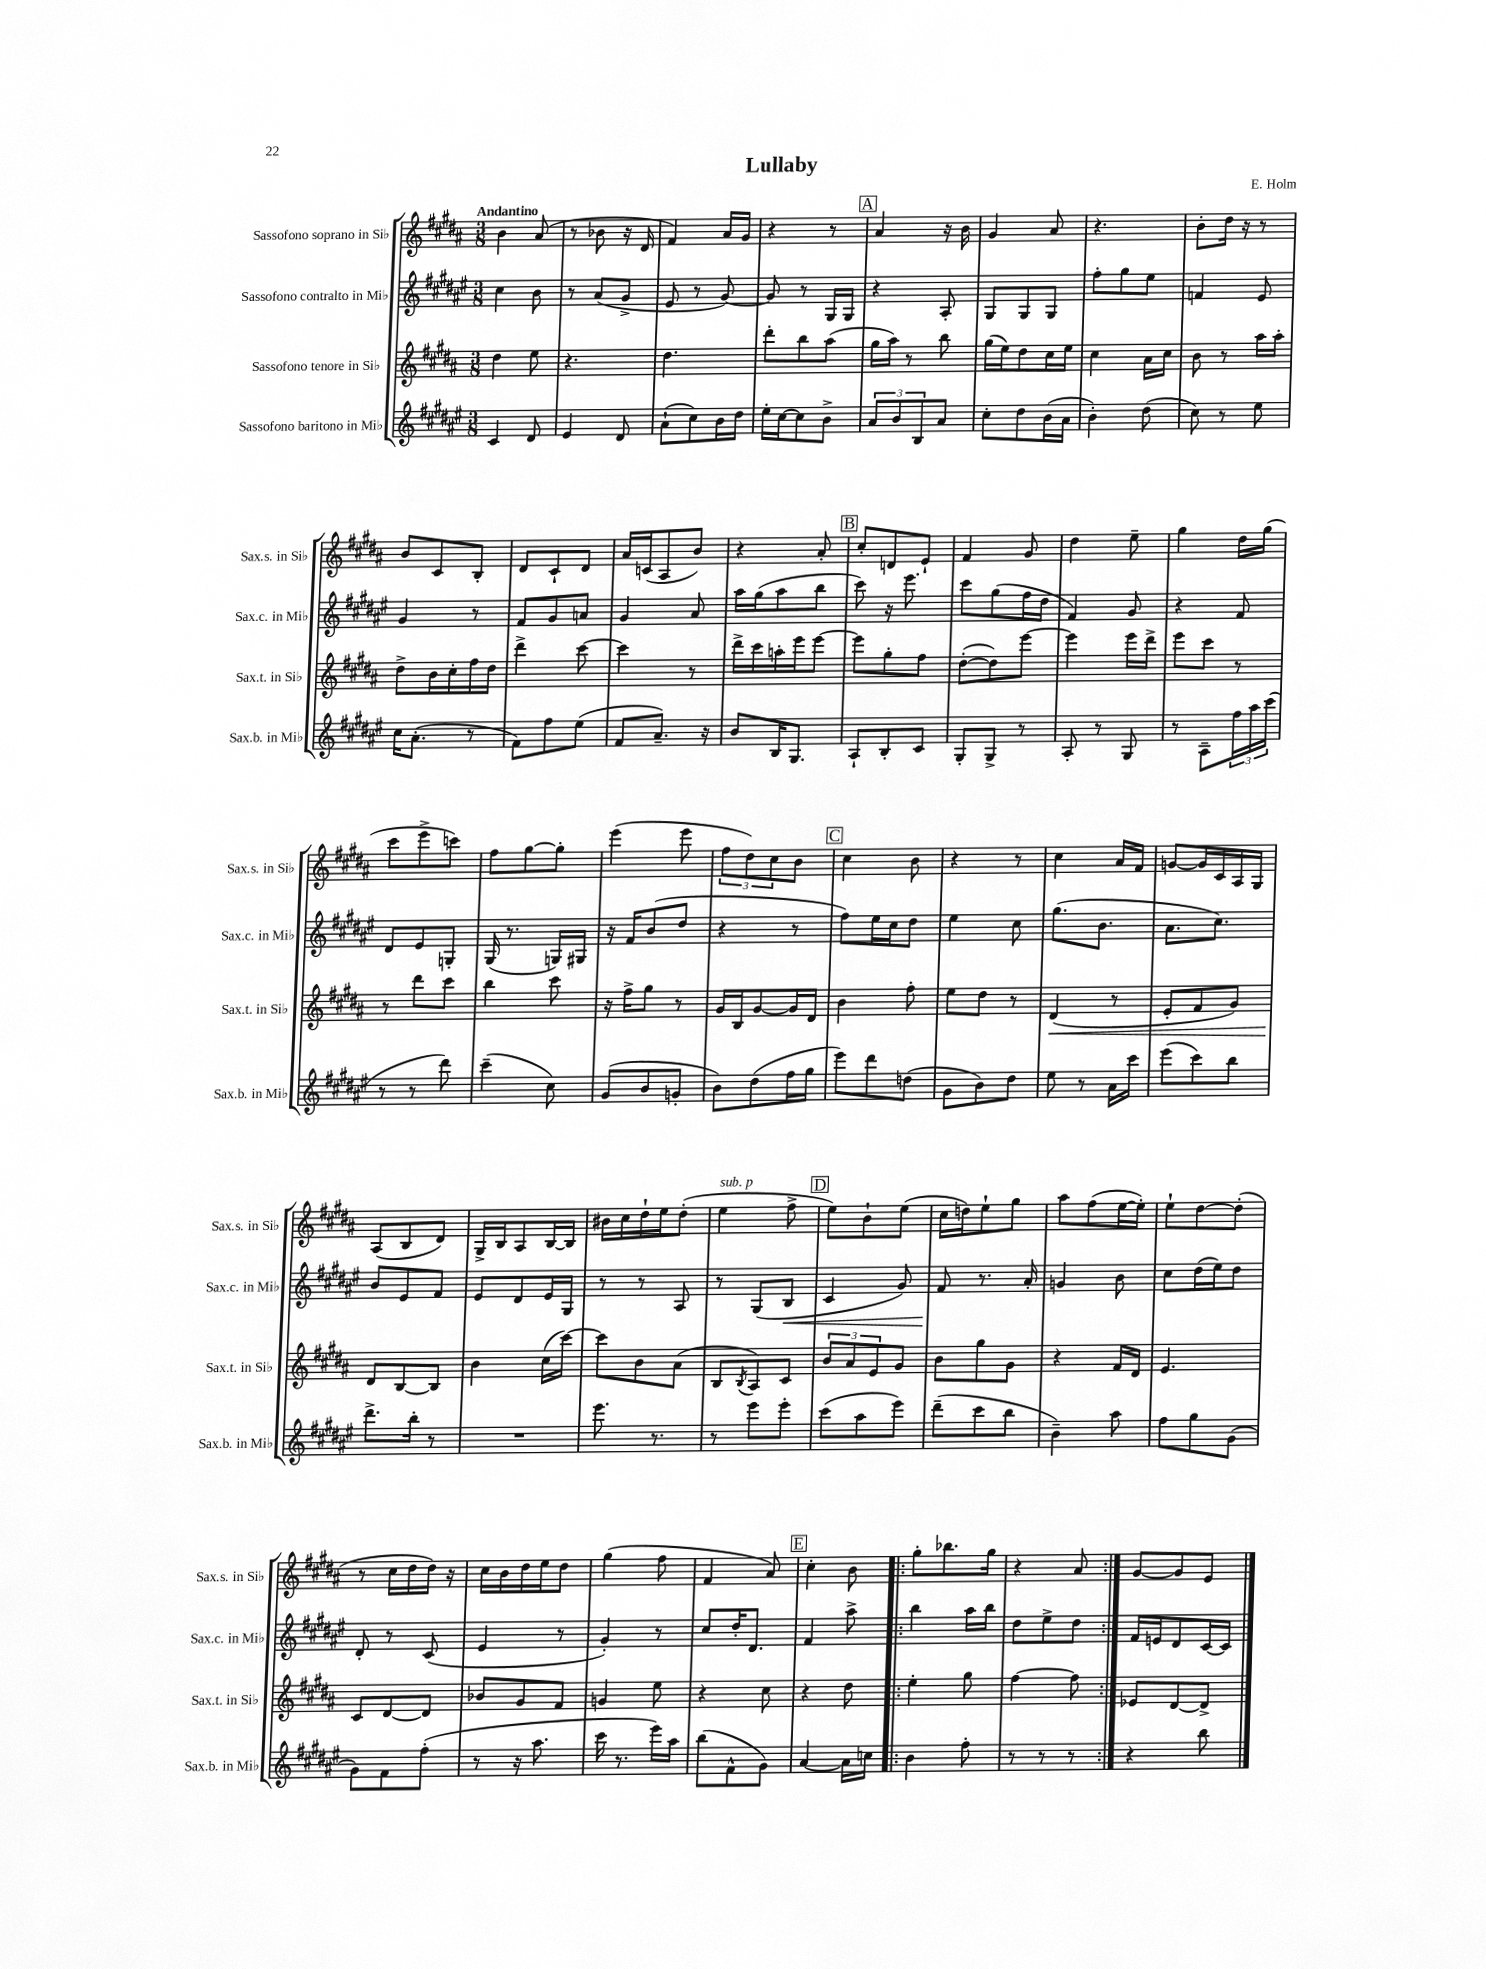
\header { title = "Lullaby" composer = "E. Holm" }
<<
\new StaffGroup <<
\new Staff = "s0" \with { instrumentName = "Sassofono soprano in Sib" shortInstrumentName = "Sax.s. in Sib" } {
    \clef treble \key b \major \numericTimeSignature \time 3/8 \tempo "Andantino"
    b'4 ais'8( |
    r8 bes'8 r16 dis'16 |
    fis'4) ais'16 gis'16 |
    r4 r8 |
    \mark \markup { \box "A" } ais'4 r16 b'16 |
    gis'4 ais'8 |
    r4. |
    b'8-. dis''16 r16 r8 |
    b'8 cis'8 b8-. |
    dis'8 cis'8-! dis'8 |
    ais'16 c'16( ais8 b'8) |
    r4 ais'8-. |
    \mark \markup { \box "B" } cis''8-. d'8 e'8-! |
    fis'4 gis'8 |
    dis''4 e''8-- |
    gis''4 dis''16 gis''16( |
    cis'''8 e'''8-> c'''8) |
    fis''8 gis''8~ gis''8-. |
    e'''4( e'''8 |
    \tuplet 3/2 { fis''8 dis''8) cis''8 } b'8 |
    \mark \markup { \box "C" } cis''4 b'8 |
    r4 r8 |
    cis''4 ais'16 fis'16 |
    g'8~ g'16 cis'16 ais16 gis16 |
    ais8( b8 dis'8) |
    gis16-> b16 ais8 b16~ b16 |
    bis'16 cis''16 dis''16-! e''16 dis''8-.( |
    e''4^\markup { \italic "sub. p" } fis''8-> |
    \mark \markup { \box "D" } e''8) b'8-! e''8( |
    cis''16 d''16) e''8-! gis''8 |
    ais''8 fis''8( e''16~ e''16-.) |
    e''8-! dis''8~ dis''8-.( |
    r8 cis''16 dis''16 dis''16) r16 |
    cis''16 b'16 dis''16 e''16 dis''8 |
    gis''4( fis''8 |
    fis'4 ais'8) |
    \mark \markup { \box "E" } cis''4-. b'8 |
    \repeat volta 2 { gis''8-. bes''8. gis''16 |
    r4 ais'8 | }
    gis'8~ gis'8 e'8 \bar "|." |
}
\new Staff = "s1" \with { instrumentName = "Sassofono contralto in Mib" shortInstrumentName = "Sax.c. in Mib" } {
    \clef treble \key fis \major \numericTimeSignature \time 3/8
    cis''4 b'8 |
    r8 ais'8( gis'8-> |
    eis'8 r8 gis'8~) |
    gis'8 r8 gis16 gis16 |
    \mark \markup { \box "A" } r4 ais8-. |
    gis8 gis8 gis8 |
    fis''8-. gis''8 eis''8 |
    f'4 eis'8 |
    gis'4 r8 |
    fis'8 gis'8 a'8 |
    gis'4 ais'8 |
    ais''16 gis''16( ais''8 b''8 |
    \mark \markup { \box "B" } cis'''8) r16 eis'''8. |
    cis'''8 gis''8( fis''16 dis''16 |
    fis'4) gis'8 |
    r4 fis'8 |
    dis'8 eis'8 g8-. |
    gis16( r8. g16) gis16 |
    r16 fis'16 b'8( dis''8 |
    r4 r8 |
    \mark \markup { \box "C" } fis''8) eis''16 cis''16 dis''8 |
    eis''4 cis''8 |
    gis''8.( b'8. |
    ais'8. cis''8.) |
    b'8 eis'8 fis'8 |
    eis'8 dis'8 eis'16 gis16 |
    r8 r8 ais8 |
    r8 gis8( b8\< |
    \mark \markup { \box "D" } cis'4 gis'8) |
    fis'8\! r8. ais'16-. |
    g'4 b'8 |
    cis''8 dis''16( eis''16) dis''8 |
    dis'8-. r8 cis'8( |
    eis'4 r8 |
    gis'4-.) r8 |
    cis''8 dis''16-. dis'8. |
    \mark \markup { \box "E" } fis'4 ais''8-> |
    \repeat volta 2 { b''4 ais''16 b''16 |
    dis''8 eis''8-> dis''8 | }
    fis'16 e'16 dis'8 cis'16~ cis'16 \bar "|." |
}
\new Staff = "s2" \with { instrumentName = "Sassofono tenore in Sib" shortInstrumentName = "Sax.t. in Sib" } {
    \clef treble \key b \major \numericTimeSignature \time 3/8
    dis''4 e''8 |
    r4. |
    dis''4. |
    dis'''8-. b''8 ais''8( |
    \mark \markup { \box "A" } gis''16 ais''16) r8 b''8 |
    gis''16( e''16) dis''8 cis''16 e''16 |
    cis''4 ais'16 cis''16 |
    b'8 r8 ais''16 ais''16-. |
    dis''8-> b'16 cis''16-. fis''16 dis''16 |
    dis'''4-> cis'''8~ |
    cis'''4 r8 |
    dis'''16-> cis'''16 a''16-. e'''16 e'''8~ |
    \mark \markup { \box "B" } e'''8 gis''8-. fis''8 |
    dis''8~-.( dis''8) e'''8~ |
    e'''4 e'''16 dis'''16-> |
    e'''8 cis'''8 r8 |
    r8 dis'''8 cis'''8 |
    b''4 cis'''8 |
    r16 fis''16-> gis''8 r8 |
    gis'16 b16 gis'8~ gis'16 dis'16 |
    \mark \markup { \box "C" } b'4 fis''8-. |
    e''8 dis''8 r8 |
    dis'4\<( r8 |
    e'8-. fis'8 gis'8) |
    dis'8\! b8~ b8 |
    b'4 cis''16( cis'''16~) |
    cis'''8 b'8 ais'8( |
    b8 \acciaccatura { b8 } ais8) cis'8 |
    \mark \markup { \box "D" } \tuplet 3/2 { b'8 ais'8 e'8 } gis'8 |
    b'8 gis''8 gis'8 |
    r4 fis'16 dis'16 |
    e'4. |
    cis'8 dis'8~ dis'8 |
    bes'8 gis'8 fis'8 |
    g'4 e''8 |
    r4 cis''8 |
    \mark \markup { \box "E" } r4 dis''8 |
    \repeat volta 2 { e''4-. gis''8 |
    fis''4~ fis''8 | }
    ees'8 dis'8~ dis'8-> \bar "|." |
}
\new Staff = "s3" \with { instrumentName = "Sassofono baritono in Mib" shortInstrumentName = "Sax.b. in Mib" } {
    \clef treble \key fis \major \numericTimeSignature \time 3/8
    cis'4 dis'8 |
    eis'4 dis'8 |
    ais'8-!( cis''8) b'16 dis''16 |
    eis''16-. cis''16~ cis''8 b'8-> |
    \mark \markup { \box "A" } \tuplet 3/2 { ais'8 b'8 b8 } ais'8 |
    cis''8-. dis''8 b'16( ais'16 |
    b'4-.) dis''8( |
    cis''8) r8 eis''8 |
    cis''16 ais'8.-.( r8 |
    fis'8) fis''8 eis''8( |
    fis'8 ais'8.--) r16 |
    b'8 b16 gis8. |
    \mark \markup { \box "B" } ais8-! b8-. cis'8 |
    gis8-. gis8-> r8 |
    ais8-. r8 gis8 |
    r8 ais8-- \tuplet 3/2 { fis''16 ais''16 cis'''16( } |
    r8 r8 dis'''8) |
    cis'''4--( cis''8) |
    gis'8( b'8 g'8-. |
    b'8) dis''8( fis''16 gis''16 |
    \mark \markup { \box "C" } eis'''8) dis'''8 d''8( |
    gis'8 b'8) dis''8 |
    eis''8 r8 ais'16 cis'''16 |
    eis'''8( cis'''8) b''8 |
    dis'''8.-> b''16-. r8 |
    R4. |
    eis'''8. r8. |
    r8 eis'''8 eis'''8-. |
    \mark \markup { \box "D" } cis'''8( ais''8 eis'''8) |
    dis'''8--( cis'''8 b''8 |
    b'4--) ais''8 |
    fis''8 gis''8 gis'8( |
    gis'8) fis'8 fis''8-.( |
    r8 r16 ais''8. |
    cis'''16 r8. eis'''16) ais''16 |
    b''8( fis'8-^ gis'8) |
    \mark \markup { \box "E" } ais'4~ ais'16 c''16 |
    \repeat volta 2 { b'4 fis''8-. |
    r8 r8 r8 | }
    r4 b''8 \bar "|." |
}
>>
>>
\layout { \context { \Score \remove "Bar_number_engraver" } }
